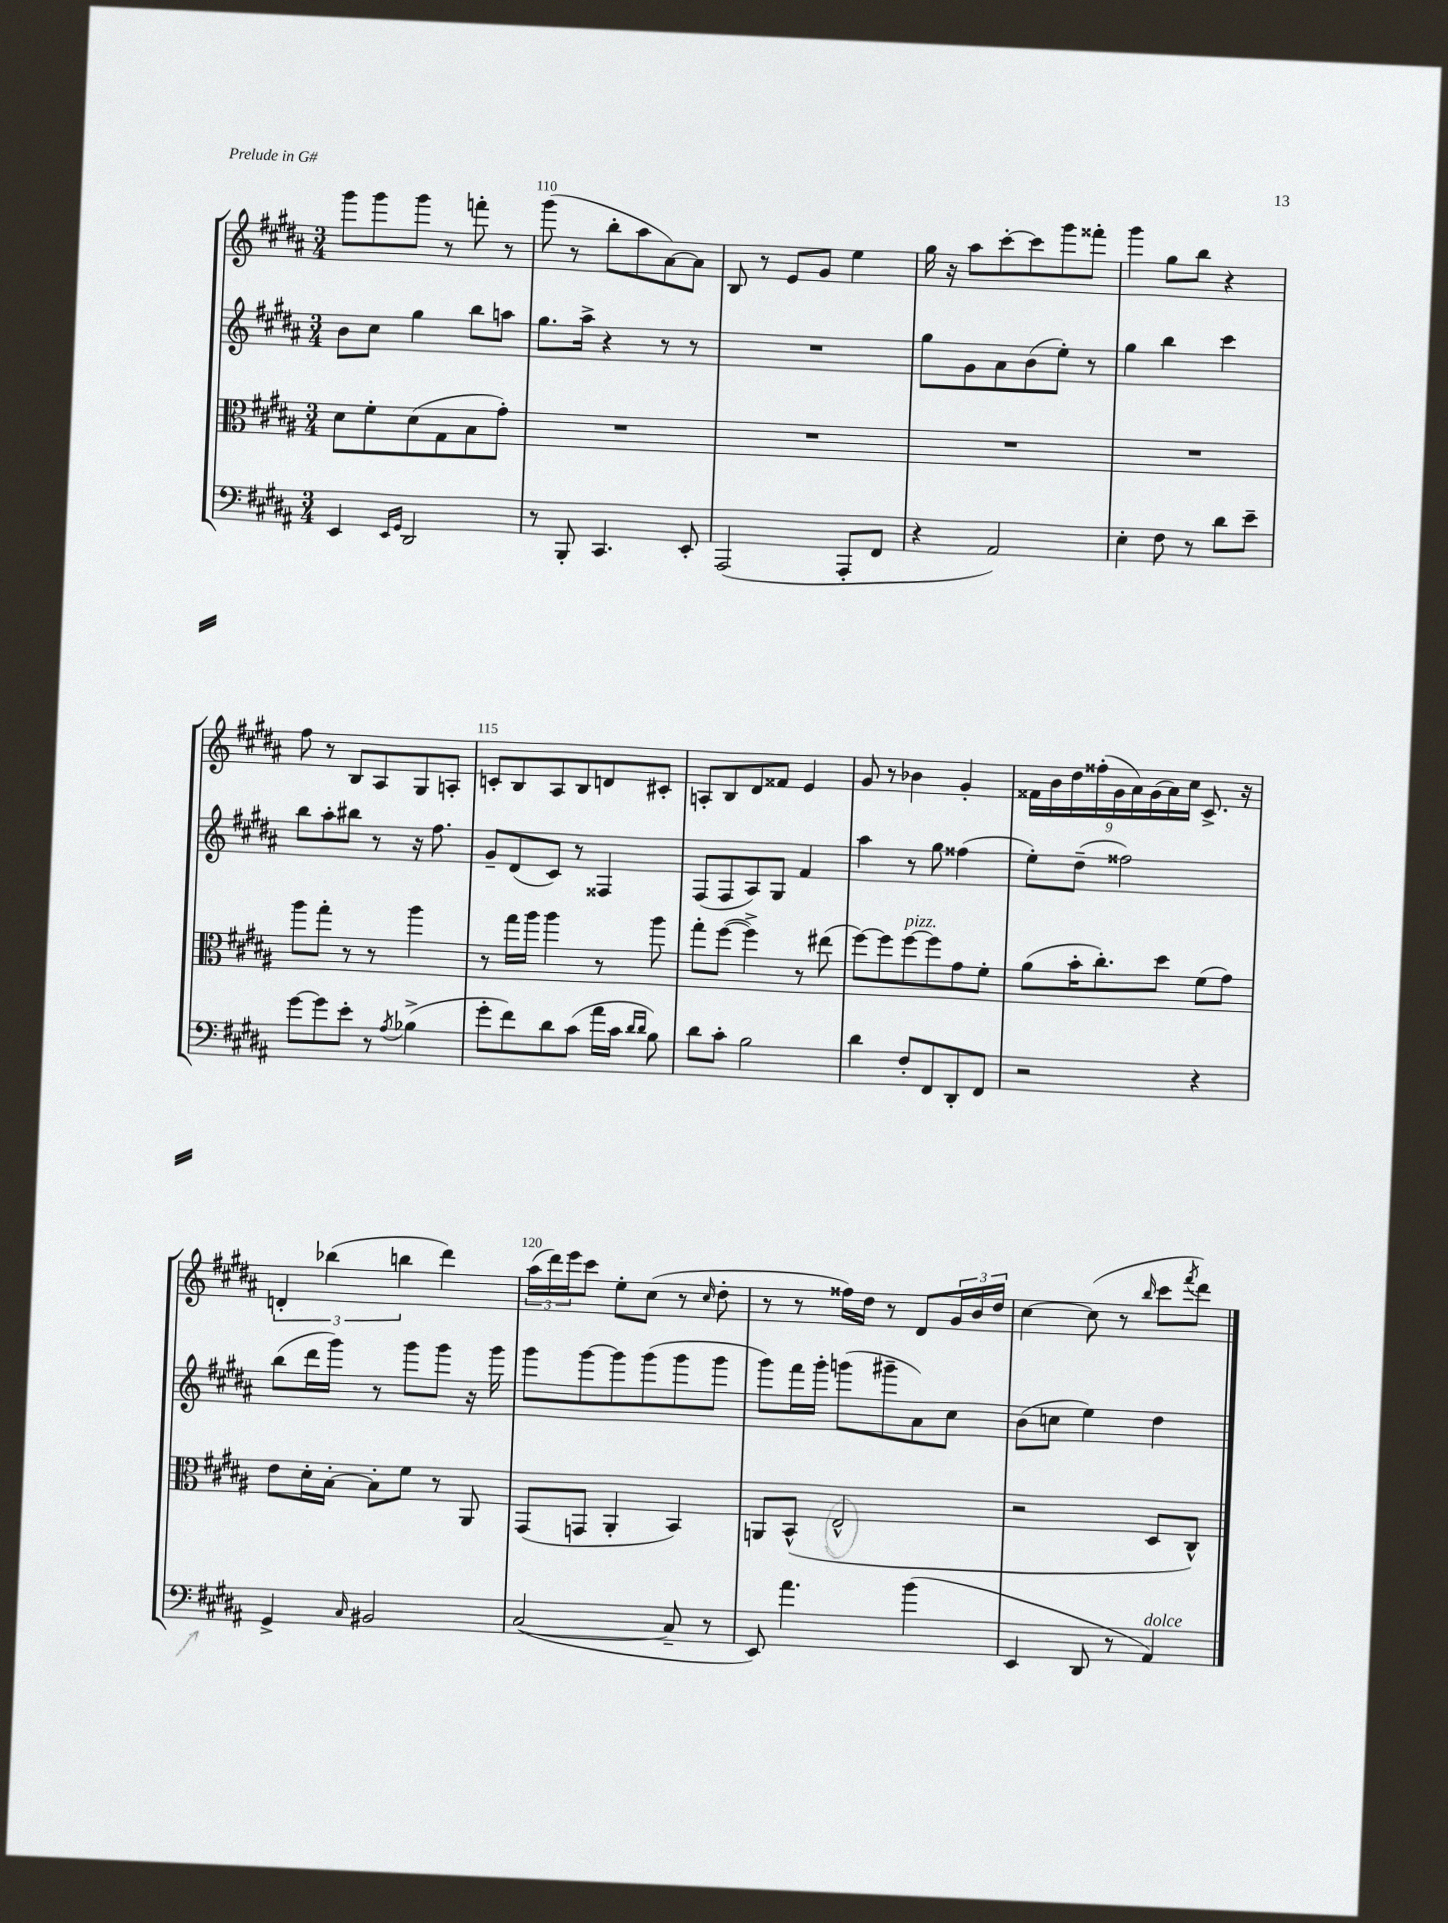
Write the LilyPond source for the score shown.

<<
\new StaffGroup <<
\new Staff = "s0" {
    \clef treble \key b \major \numericTimeSignature \time 3/4
    gis'''8 gis'''8 gis'''8 r8 f'''8-. r8 |
    gis'''8( r8 b''8-. ais''8 ais'8~) ais'8 |
    b8 r8 e'8 gis'8 e''4 |
    gis''16 r16 ais''8 cis'''8~-. cis'''8 gis'''8 fisis'''8-. |
    gis'''4 gis''8 b''8 r4 |
    fis''8 r8 b8 ais8 gis8 a8-. |
    c'8-. b8 ais8 b8 d'8 cis'8-. |
    a8-. b8 dis'8 fisis'8 e'4 |
    gis'8 r8 bes'4 gis'4-. |
    \tuplet 9/8 { fisis'16 b'16 dis''16 fisis''16-.( gis'16 ais'16) gis'16( ais'16) cis''16 } cis'8.-> r16 |
    \tuplet 3/2 { d'4-. bes''4( b''4 } dis'''4) |
    \tuplet 3/2 { ais''16( dis'''16) e'''16 } cis'''8 e''8-. cis''8( r8 \grace { cis''16 } dis''8-. |
    r8 r8 fisis''16) dis''16 r8 dis'8 \tuplet 3/2 { gis'16 b'16 dis''16 } |
    cis''4~ cis''8( r8 \grace { b''16 } cis'''8 \acciaccatura { fis'''8 } dis'''8) \bar "|." |
}
\new Staff = "s1" {
    \clef treble \key b \major \numericTimeSignature \time 3/4
    b'8 cis''8 gis''4 b''8 a''8 |
    gis''8. ais''16-> r4 r8 r8 |
    R2. |
    gis''8 gis'8 ais'8 b'8( e''8-.) r8 |
    gis''4 b''4 cis'''4 |
    b''8 ais''8-. bis''8 r8 r16 fis''8. |
    gis'8-- dis'8( cis'8) r8 fisis4 |
    fis8( fis8 ais8) gis8 fis'4 |
    ais''4 r8 gis''8 fisis''4( |
    e''8-.) dis''8--( fisis''2) |
    b''8( dis'''16 gis'''16) r8 gis'''8 gis'''8 r16 gis'''16 |
    gis'''8 gis'''8~ gis'''8 gis'''8( gis'''8 gis'''8 |
    gis'''8) fis'''16 gis'''16-. g'''8( gis'''8-- ais'8) cis''8 |
    b'8( c''8 e''4) dis''4 \bar "|." |
}
\new Staff = "s2" {
    \clef alto \key b \major \numericTimeSignature \time 3/4
    dis'8 fis'8-. dis'8( gis8 b8 gis'8-.) |
    R2. |
    R2. |
    R2. |
    R2. |
    ais''8 gis''8-. r8 r8 ais''4 |
    r8 gis''16 ais''16 ais''4 r8 ais''8 |
    gis''8-. fis''8~( fis''4->) r8 eis''8( |
    fis''8~) fis''8 fis''8~^\markup { \italic "pizz." } fis''8 gis'8 fis'8-. |
    ais'8( b'16-. cis''8.-.) dis''8 fis'8( gis'8) |
    e'8 dis'16-. b16~-. b8-. fis'8 r8 ais,8 |
    gis,8( g,8 ais,4-. b,4) |
    a,8 b,8-^( e2-^ |
    r2 dis8 cis8-^) \bar "|." |
}
\new Staff = "s3" {
    \clef bass \key b \major \numericTimeSignature \time 3/4
    e,4 \grace { e,16 gis,16 } dis,2 |
    r8 b,,8-. cis,4. e,8-. |
    ais,,2( ais,,8-. fis,8 |
    r4 ais,2) |
    e4-. fis8 r8 dis'8 e'8-- |
    gis'8~ gis'8 e'8-. r8 \acciaccatura { ais8 } bes4->( |
    gis'8-. fis'8) dis'8 cis'8( ais'16 cis'16 \grace { dis'16 dis'16 } b8) |
    dis'8 cis'8-. b2 |
    dis'4 fis8-. fis,8 dis,8-. fis,8 |
    r2 r4 |
    gis,4-> \grace { cis16 } bis,2 |
    cis2~( cis8-- r8 |
    e,8) ais'4. b'4( |
    e,4 dis,8 r8 ais,4^\markup { \italic "dolce" }) \bar "|." |
}
>>
>>
\layout { \context { \Score currentBarNumber = #109 \override BarNumber.break-visibility = ##(#f #t #t) barNumberVisibility = #(every-nth-bar-number-visible 5) } }
